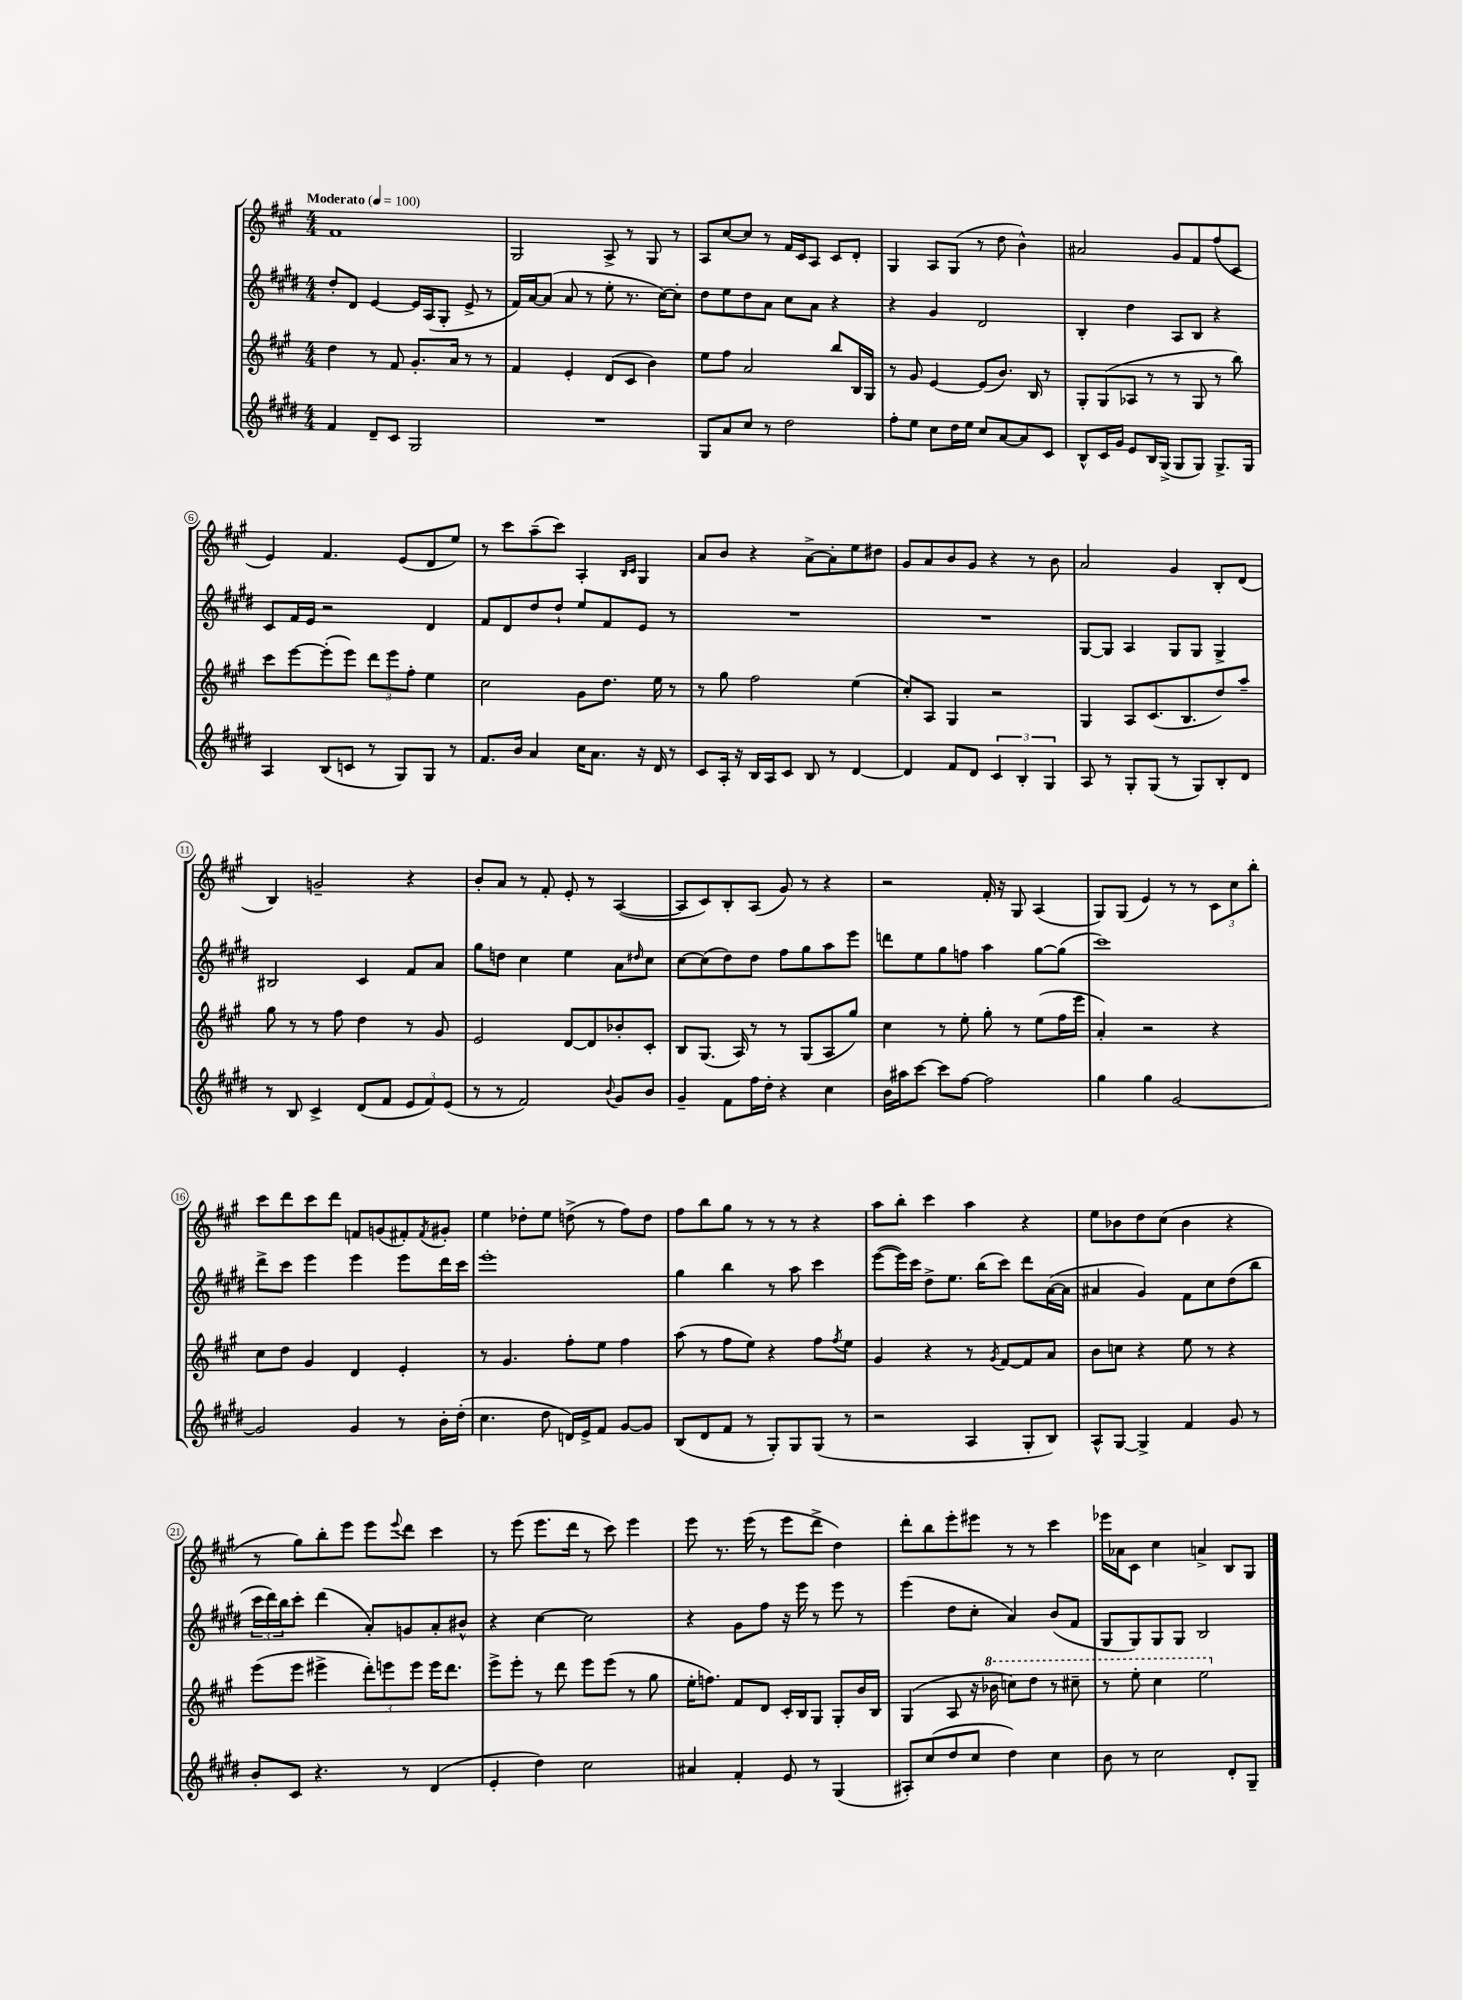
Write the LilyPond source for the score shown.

<<
\new StaffGroup <<
\new Staff = "s0" {
    \clef treble \key a \major \numericTimeSignature \time 4/4 \tempo "Moderato" 4 = 100
    fis'1 |
    gis2 a8-> r8 gis8 r8 |
    a8 cis''8~ cis''8 r8 fis'16 cis'16 a8 cis'8 d'8-. |
    gis4 a8 gis8( r8 d''8 b'4-^) |
    ais'2 gis'8 fis'8 fis''8( cis'8 |
    e'4) fis'4. e'8( d'8 e''8) |
    r8 cis'''8 a''8--( cis'''8) a4-. \grace { b16 cis'16 } gis4 |
    a'8 b'8 r4 a'8~-> a'8-. e''8 dis''8 |
    gis'8 a'8 b'8 gis'8 r4 r8 b'8 |
    a'2 gis'4 b8-. d'8( |
    b4) g'2-- r4 |
    b'8-. a'8 r8 fis'8-. e'8-. r8 a4~( |
    a8 cis'8) b8-. a8( gis'8) r8 r4 |
    r2 fis'16-. r16 gis8 a4( |
    gis8) gis8( e'4) r8 r8 \tuplet 3/2 { cis'8 cis''8 b''8-. } |
    cis'''8 d'''8 cis'''8 d'''8 f'8 g'8( fis'8-.) \acciaccatura { fis'8 } gis'8-. |
    e''4 des''8-. e''8 d''8->( r8 fis''8) d''8 |
    fis''8 b''8 gis''8 r8 r8 r8 r4 |
    a''8 b''8-. cis'''4 a''4 r4 |
    e''8 bes'8 d''8 cis''8( bes'4 r4 |
    r8 gis''8) b''8-. e'''8 e'''8 \appoggiatura { e'''8 } d'''8 cis'''4 |
    r8 e'''8( e'''8. d'''16 r8 cis'''8) e'''4 |
    e'''8 r8. e'''16( r8 e'''8 d'''8-> d''4) |
    d'''8-. b''8 e'''8-. eis'''8 r8 r8 cis'''4 |
    ees'''16 aes'16 cis'8 cis''4 a'4-> b8 gis8 \bar "|." |
}
\new Staff = "s1" {
    \clef treble \key e \major \numericTimeSignature \time 4/4
    dis''8-. dis'8 e'4~ e'16 a16( gis8-. e'8-> r8 |
    fis'16) a'16~ a'8( a'8 r8 e''8-. r8. cis''16~) cis''8-. |
    dis''8 e''8 dis''8 a'8 cis''8 a'8 r4 |
    r4 gis'4 dis'2 |
    b4-. dis''4 a8 b8 r4 |
    cis'8 fis'16 e'16 r2 dis'4 |
    fis'8 dis'8 dis''8 dis''8-! e''8 fis'8 e'8 r8 |
    R1 |
    R1 |
    gis8~ gis8 a4 gis8 gis8 gis4-> |
    bis2 cis'4 fis'8 a'8 |
    gis''8 d''8 cis''4 e''4 a'8 \grace { dis''16 } cis''8 |
    cis''8~ cis''8( dis''8) dis''8 fis''8 gis''8 a''8 e'''8 |
    d'''8 e''8 gis''8 f''8 a''4 gis''8~ gis''8( |
    cis'''1) |
    dis'''8-> cis'''8 e'''4 e'''4 e'''8 dis'''16 cis'''16 |
    e'''1-. |
    gis''4 b''4 r8 a''8 cis'''4 |
    e'''8~( e'''16) cis'''16 dis''8-> e''8. b''16( cis'''8) dis'''8 a'16~( a'16 |
    ais'4 gis'4) fis'8 cis''8 dis''8( b''8 |
    \tuplet 3/2 { cis'''16 dis'''16) b''16 } cis'''8-. dis'''4( a'8-.) g'8 a'8-. bis'8-^ |
    r4 cis''4~ cis''2 |
    r4 gis'8 fis''8 r16 e'''16 r8 e'''8 r8 |
    e'''4( dis''8 cis''8-. a'4) b'8( fis'8 |
    gis8 gis8) gis8 gis8 b2 \bar "|." |
}
\new Staff = "s2" {
    \clef treble \key a \major \numericTimeSignature \time 4/4
    d''4 r8 fis'8 gis'8.-. a'16 r8 r8 |
    fis'4 e'4-. d'8( cis'8 b'4) |
    e''8 fis''8 a'2 b''8 b16 gis16 |
    r8 gis'8 e'4~ e'8( b'8.) b16 r8 |
    gis8-. gis8( aes8 r8 r8 gis8 r8 b''8) |
    cis'''8 e'''8~ e'''8-.( e'''8) \tuplet 3/2 { d'''8 e'''8 fis''8-. } e''4 |
    cis''2 gis'8 d''8. e''16 r8 |
    r8 gis''8 fis''2 e''4( |
    cis''8-.) a8 gis4 r2 |
    gis4 a8 cis'8.( b8. d''8) a''8-- |
    gis''8 r8 r8 fis''8 d''4 r8 gis'8 |
    e'2 d'8~ d'8 bes'8-. cis'8-. |
    b8 gis8.( a16) r8 r8 gis8( a8 gis''8) |
    cis''4 r8 e''8-. gis''8-. r8 e''8( fis''16 e'''16 |
    a'4-.) r2 r4 |
    cis''8 d''8 gis'4 d'4 e'4-. |
    r8 gis'4. fis''8-. e''8 fis''4 |
    a''8( r8 fis''8 e''8) r4 fis''8 \acciaccatura { fis''8 } e''8 |
    gis'4 r4 r8 \acciaccatura { gis'8 } fis'8~ fis'8 a'8 |
    b'8 c''8 r4 e''8 r8 r4 |
    e'''8( e'''8 eis'''4-> \tuplet 3/2 { d'''8-.) e'''8 e'''8 } e'''16 d'''8. |
    e'''8-> e'''8-. r8 d'''8 e'''8 e'''8( r8 gis''8 |
    e''16-. f''8.) fis'8 d'8 cis'16-. b16 gis8 gis8-. b'16 b16 |
    gis4( a8 r16 \ottava #1 bes''16 c'''8) d'''8 r8 cis'''8-- |
    r8 e'''8-. cis'''4 e'''2 \ottava #0 \bar "|." |
}
\new Staff = "s3" {
    \clef treble \key e \major \numericTimeSignature \time 4/4
    fis'4 dis'8-- cis'8 gis2 |
    R1 |
    gis8 a'8 cis''8 r8 dis''2 |
    fis''8-. e''8 cis''8 dis''16 e''16 cis''8 a'8~ a'8 cis'8 |
    b8-^ cis'16 gis'16 e'8 b16 gis16->( gis8 gis8) gis8.-> gis16 |
    a4 b8( c'8 r8 gis8) gis8 r8 |
    fis'8. b'16 a'4 cis''16 a'8. r16 dis'16 r8 |
    cis'8 a16-. r16 b16 a16 cis'8 b8 r8 dis'4~ |
    dis'4 fis'8 dis'8 \tuplet 3/2 { cis'4 b4-. gis4 } |
    a8 r8 gis8-. gis8( r8 gis8) b8-. dis'8 |
    r8 b8 cis'4-> dis'8( fis'8 \tuplet 3/2 { e'8 fis'8) e'8( } |
    r8 r8 fis'2) \appoggiatura { b'8 } gis'8 b'8 |
    gis'4-- fis'8 fis''16 dis''16-. r4 cis''4 |
    b'16 ais''16 cis'''8~ cis'''8 fis''8~ fis''2 |
    gis''4 gis''4 gis'2~ |
    gis'2 gis'4 r8 b'16-. dis''16-.( |
    cis''4. dis''8 d'16) e'16-> fis'8 gis'8~ gis'8 |
    b8( dis'8 fis'8 r8 gis8-.) gis8 gis8( r8 |
    r2 a4 gis8-. b8) |
    a8-^ gis8~ gis4-> fis'4 gis'8 r8 |
    b'8-. cis'8 r4. r8 dis'4( |
    e'4-. dis''4) cis''2 |
    ais'4 fis'4-. e'8 r8 gis4( |
    ais8-.) cis''8( dis''8 cis''8 dis''4) cis''4 |
    b'8 r8 cis''2 dis'8-. gis8-- \bar "|." |
}
>>
>>
\layout { \context { \Score \override BarNumber.stencil = #(make-stencil-circler 0.1 0.3 ly:text-interface::print) } }
